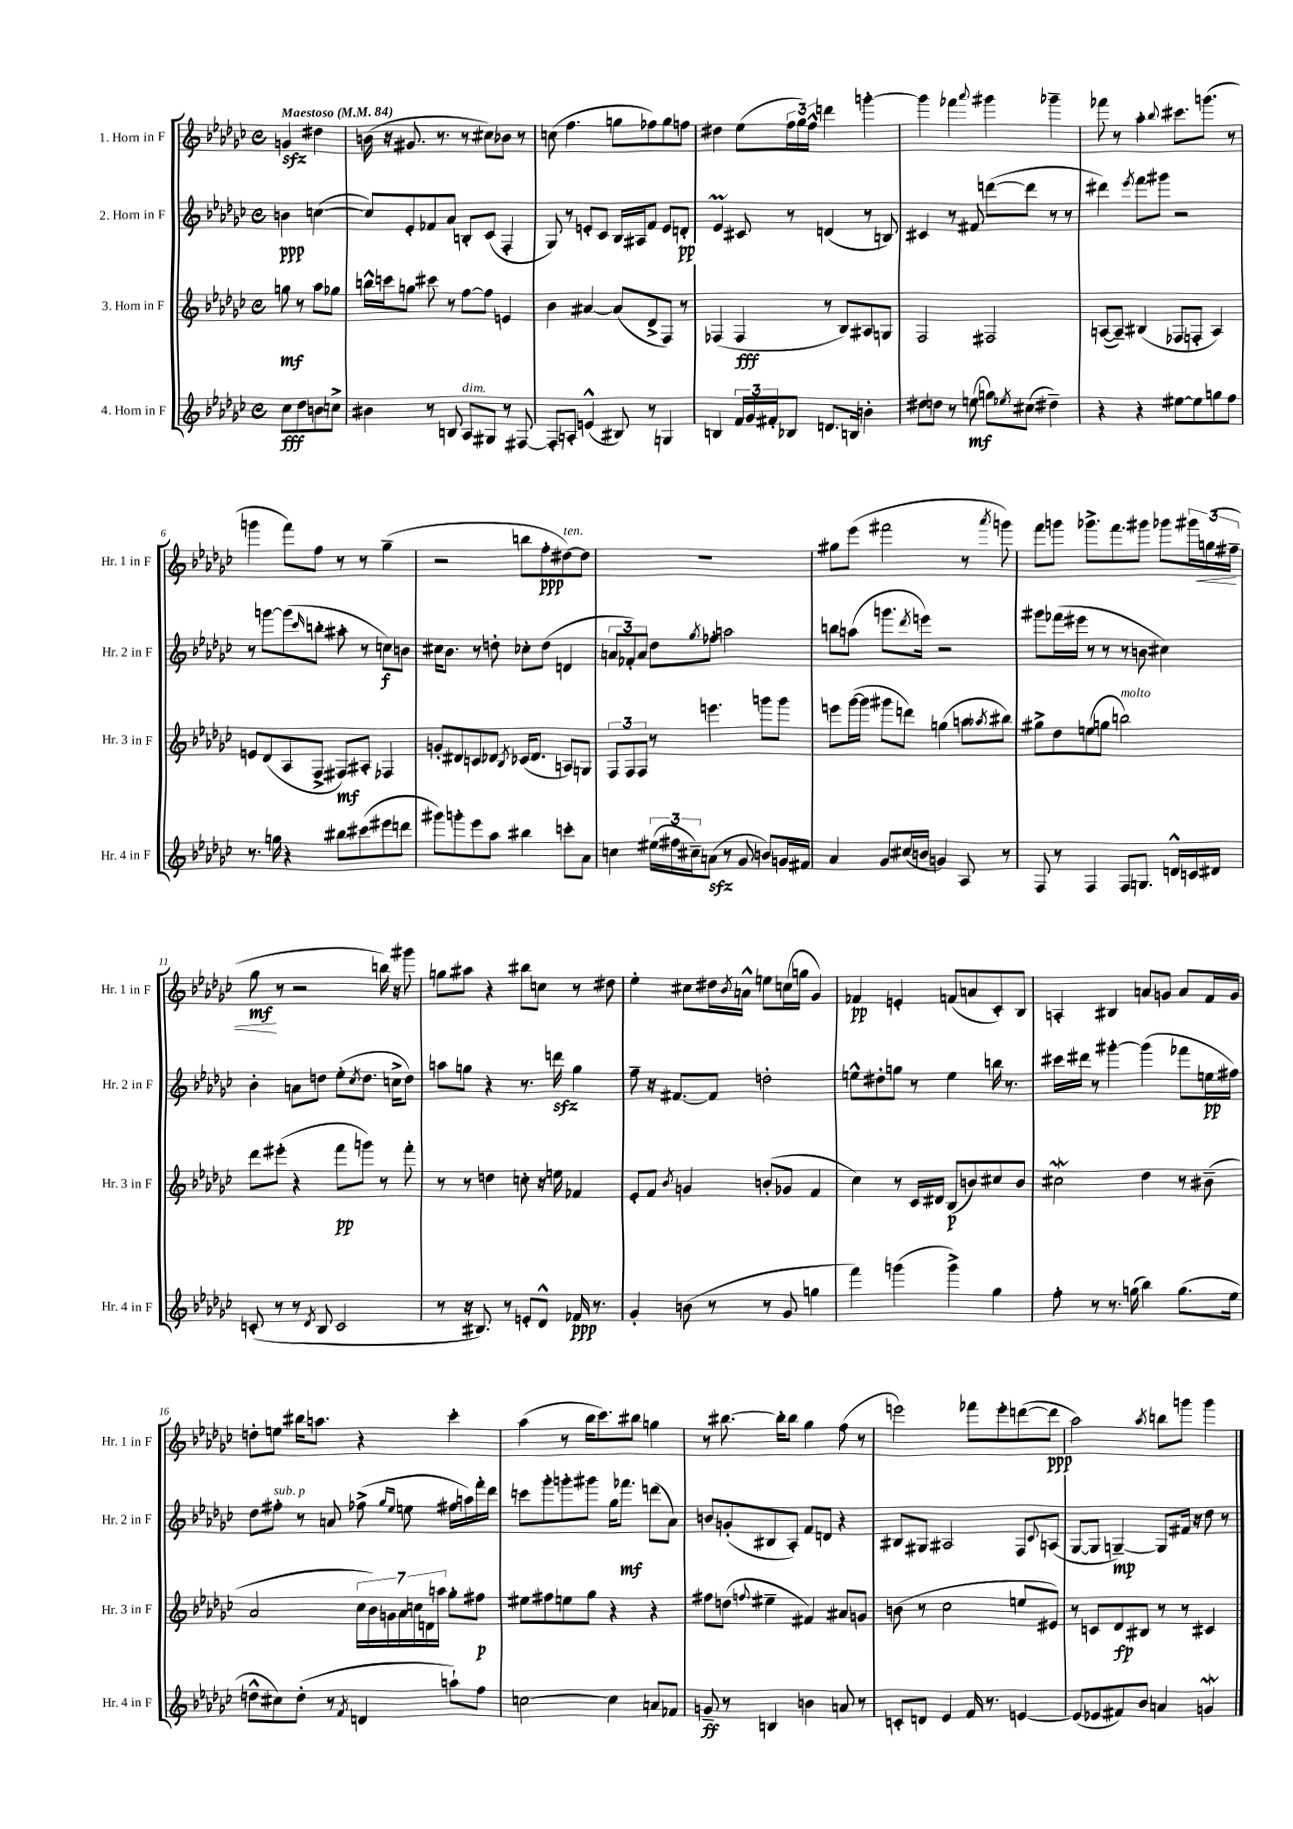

**kern	**dynam	**kern	**dynam	**kern	**dynam	**kern	**dynam
*part4	*part4	*part3	*part3	*part2	*part2	*part1	*part1
*staff4	*staff4	*staff3	*staff3	*staff2	*staff2	*staff1	*staff1
*I"4. Horn in F	*	*I"3. Horn in F	*	*I"2. Horn in F	*	*I"1. Horn in F	*
*I'Hr. 4 in F	*	*I'Hr. 3 in F	*	*I'Hr. 2 in F	*	*I'Hr. 1 in F	*
*clefG2	*	*clefG2	*	*clefG2	*	*clefG2	*
*k[b-e-a-d-g-c-]	*	*k[b-e-a-d-g-c-]	*	*k[b-e-a-d-g-c-]	*	*k[b-e-a-d-g-c-]	*
*M4/4	*	*M4/4	*	*M4/4	*	*M4/4	*
*met(c)	*	*met(c)	*	*met(c)	*	*met(c)	*
*MM84	*	*MM84	*	*MM84	*	*MM84	*
=	=	=	=	=	=	=	=
!	!	!	!	!	!	!LO:TX:a:B:t=Maestoso	!
8cc-\L	fff	8ggn\	mf	4bn\	ppp	4gnzz/	.
8dd-\	.	8r	.	.	.	.	.
8bn\	.	8aa-\L	.	([4ccn\	.	4dd#X\	.
8ccn^\J	.	8gg-X\J	.	.	.	.	.
=1	=1	=1	=1	=1	=1	=1	=1
4b#X\	.	16bbn^^\LL	.	8cc/L])	.	(16bn\	.
.	.	16cccn\J	.	.	.	16r	.
.	.	8ggn\J	.	8e-'/	.	8.g#X/	.
8r	.	8ccc#X\	.	8f-X/	.	.	.
.	.	.	.	.	.	8.r	.
8Bn/	.	8r	.	8a-/J	.	.	.
!LO:TX:a:i:t=dim.	!	!	!	!	!	!	!
8A-/L	.	[8ff\L	.	8Bn'/L	.	8r	.
8G#X/J	.	8ff\J]	.	(8c-/J	.	8cc#X\L)	.
8r	.	4en/	.	4F'/	.	8b-X\J	.
[8F#X/	.	.	.	.	.	8r	.
=2	=2	=2	=2	=2	=2	=2	=2
8F#'/L]	.	4b-\	.	8G-/)	.	(8ccn\	.
8An'/J	.	.	.	8r	.	4.ff\	.
(4en^^/	.	[4a#X/	.	8en'/L	.	.	.
.	.	.	.	8c-/J	.	.	.
8B#X/)	.	(8a#/L]	.	16B-/LL	.	8ggn\L	.
.	.	.	.	16A#X/J	.	.	.
8r	.	8d-^/	.	8f/J	.	8ff-X\)	.
4Gn/	.	8F/J)	.	8e/L	.	8gg\	.
.	.	8r	.	8dn'/J	pp	8ffn\J	.
=3	=3	=3	=3	=3	=3	=3	=3
4Bn/	.	(4F-X/	.	4e-M/	.	4dd#X\	.
24f/LL	.	4F-/	fff	8c#X/	.	(8ee-\L	.
24g-/	.	.	.	.	.	.	.
24f#X'/J	.	.	.	.	.	.	.
8B-X/J	.	.	.	8r	.	24ff\L	.
.	.	.	.	.	.	24gg-\)	.
.	.	.	.	.	.	24ff^^\JJ	.
8.dn/L	.	8r	.	(4dn/	.	4dddn\	.
.	.	8B-/L)	.	.	.	.	.
16Bn/Jk	.	.	.	.	.	.	.
4bn'\	.	8A#X/	.	8r	.	[4gggn'\	.
.	.	8Gn/J	.	8Bn/)	.	.	.
=4	=4	=4	=4	=4	=4	=4	=4
8dd#X\L	.	2F/	.	4c#X/	.	4ggg\]	.
8ddn\J	.	.	.	.	.	.	.
8r	.	.	.	8r	.	4fff-X\	.
(8een\	mf	.	.	8f#X/	.	.	.
.	.	.	.	.	.	8qqaaa-/	.
8ggn\L)	.	2F#X/	.	([8dddn\L	.	4ggg#X\	.
8qee-X/	.	.	.	.	.	.	.
(8cc#X\J	.	.	.	8ddd\J]	.	.	.
4dd#X~\)	.	.	.	8r	.	4ggg-X~\	.
.	.	.	.	8r	.	.	.
=5	=5	=5	=5	=5	=5	=5	=5
4r	.	([8An/L	.	4ddd#X\)	.	8fff-X\	.
.	.	8A~/J])	.	.	.	8r	.
.	.	.	.	8qeee-/	.	.	.
4r	.	(4B#X/	.	8fff\L	.	4aa-'\	.
.	.	.	.	8ggg#X\J	.	.	.
.	.	.	.	.	.	8qqbb-/	.
[8ee#X\L	.	8F-X/L	.	2r	.	8.ccc#X\L	.
8ee#\]	.	8Fn'/J	.	.	.	.	.
.	.	.	.	.	.	(8.gggn\J	.
8ggn\	.	4A/)	.	.	.	.	.
8ff\J	.	.	.	.	.	8r	.
!!LO:LB:g=z
=6	=6	=6	=6	=6	=6	=6	=6
8.r	.	8en/L	.	8r	.	4gggn\	.
.	.	(8d-/	.	[8gggn\L	.	.	.
16ggn\	.	.	.	.	.	.	.
4r	.	8A-/	.	(8ggg\]	.	8fff\L)	.
.	.	.	.	16qqccc-/	.	.	.
.	.	8F^/J	.	8bbn'\J	.	8ff\J	.
8bb#X\L	.	8F#X/L)	mf	8aa#X'\	.	8r	.
(8ccc#X\	.	8A#X'/J	.	8r	.	8r	.
8eee#X\	.	4F-X/	.	8ccn\L)	f	(4gg-~\	.
8dddn\J	.	.	.	8bn\J	.	.	.
=7	=7	=7	=7	=7	=7	=7	=7
8ggg#X\L)	.	8gn'/L	.	16cc#X\KL	.	2r	.
.	.	.	.	8.b-\J	.	.	.
8gggn'\	.	8d#X/	.	.	.	.	.
8eee-\	.	8cn/	.	8r	.	.	.
8aa-\J	.	8d-X/J	.	8ddn'\	.	.	.
.	.	8qB-/	.	.	.	.	.
4bb#X\	.	(16c-X/KL	.	8cc-X'\L	.	8bbn\L	.
.	.	8.d-/J	.	.	.	.	.
.	.	.	.	(8dd\J	.	8ff'\	ppp
!	!	!	!	!	!	!LO:TX:a:i:t=ten.	!
8cccn'\L	.	8An/L)	.	4dn/	.	[8dd#X\)	.
8a-\J	.	8Gn/J	.	.	.	8dd#\J]	.
=8	=8	=8	=8	=8	=8	=8	=8
4ccn\	.	12F/L	.	12an/L	.	1r	.
.	.	12F/	.	12f-X'/)	.	.	.
.	.	12F/J	.	12a/J	.	.	.
(24ee#X\LL	.	8r	.	8dd-\L	.	.	.
24ff#X\	.	.	.	.	.	.	.
24cc#X~\J)	.	.	.	.	.	.	.
.	.	.	.	8qgg-/	.	.	.
(8anzz\J	.	4.eeen\	.	8ff-X'\J	.	.	.
8r	.	.	.	2aan\	.	.	.
8g-/	.	.	.	.	.	.	.
8bn/L)	.	8gggn\L	.	.	.	.	.
16gn/L	.	8ggg\J	.	.	.	.	.
16f#X/JJ	.	.	.	.	.	.	.
=9	=9	=9	=9	=9	=9	=9	=9
4a-/	.	8eeen\L	.	8bbn\L	.	8gg#X\L	.
.	.	([16ggg-\L	.	(8aan\J	.	(8eee-\J	.
.	.	16ggg-\JJ]	.	.	.	.	.
8g-/L	.	8ggg#X\L	.	8.gggn\L	.	2fff#X\	.
(16cc#X/L	.	8dddn\J)	.	.	.	.	.
.	.	.	.	8qddd-/	.	.	.
16bn/JJ	.	.	.	16eeen\Jk)	.	.	.
4gn/)	.	(4ggn\	.	2r	.	.	.
8A-/	.	8aan\L	.	.	.	8r	.
.	.	8qaa-X/	.	.	.	8qaaa-/	.
8r	.	8bb#X\J)	.	.	.	8gggn\)	.
=10	=10	=10	=10	=10	=10	=10	=10
8F/	.	8gg#X^\L	.	8ggg#X\L	.	8fff\L	.
8r	.	8dd-\	.	(16fff-X\L	.	8gggn\J	.
.	.	.	.	16eee#X\JJ	.	.	.
4F/	.	(8een\	.	8r	.	8.ggg-X^\L	.
.	.	8ggn\J	.	8r	.	.	.
.	.	.	.	.	.	8.fff\	.
!	!	!LO:TX:a:i:t=molto	!	!	!	!	!
8F/L	.	2bbn\)	.	8r	.	.	.
8.Gn/J	.	.	.	8bn\	.	8ggg#X\J	.
.	.	.	.	4cc#X\)	.	8ggg-X\L	.
16dn^^/LL	.	.	.	.	.	.	.
16cn/	.	.	.	.	.	24ggg#X\L	.
!	!	!	!	!	!	!	!LO:HP:b
.	.	.	.	.	.	(24ggn\	<
16d#X/JJ	.	.	.	.	.	.	.
.	.	.	.	.	.	24ff#X~\JJ	.
!!LO:LB:g=z
=11	=11	=11	=11	=11	=11	=11	=11
(8cn'/	.	8ddd-\L	.	4b-'\	.	8gg-\	mf
8r	.	(8eee#X'\J	.	.	.	8r	[
8r	.	4r	.	8an\L	.	2r	.
8qd-/	.	.	.	.	.	.	.
8B-/	.	.	.	8ddn\J	.	.	.
2c/	.	8fff\L	pp	(8ee-'\L	.	.	.
.	.	.	.	8qcc-/	.	.	.
.	.	8gggn\J)	.	8.dd\J	.	.	.
.	.	8r	.	.	.	16bbn\)	.
.	.	.	.	16ccn^\KL	.	16r	.
.	.	8fff'\	.	8dd\J)	.	8ggg#X\	.
=12	=12	=12	=12	=12	=12	=12	=12
8r	.	8r	.	8aan\L	.	8ggn\L	.
16r	.	8r	.	8ggn\J	.	8aa#X\J	.
8.B#X/)	.	.	.	.	.	.	.
.	.	4ddn\	.	4r	.	4r	.
8r	.	.	.	.	.	.	.
8en'/L	.	8ccn'\	.	8.r	.	8bb#X\L	.
8d-^^/J	.	16r	.	.	.	8ccn\J	.
.	.	16een\	.	16dddnzz\	.	.	.
16f-X/	ppp	4f-X/	.	4gg\	.	8r	.
8.r	.	.	.	.	.	.	.
.	.	.	.	.	.	8dd#X\	.
=13	=13	=13	=13	=13	=13	=13	=13
4g-'/	.	8e-'/L	.	8ff~\	.	4ee-'\	.
.	.	8f/J	.	16r	.	.	.
.	.	.	.	[8.f#X/L	.	.	.
.	.	8qb-/	.	.	.	.	.
(8bn\	.	4gn/	.	.	.	8cc#X\L	.
8r	.	.	.	8f#/J]	.	16dd#X\L	.
.	.	.	.	.	.	8qb-/	.
.	.	.	.	.	.	16an^^\JJ	.
8r	.	(8bn'/L	.	2ddn'\	.	8een\L	.
8g-/	.	8g-X/J	.	.	.	(16ccn\L	.
.	.	.	.	.	.	16ggn\JJ	.
4ggn\	.	4f/	.	.	.	4g-/)	.
=14	=14	=14	=14	=14	=14	=14	=14
4fff\)	.	4cc-\)	.	8een^^\L	.	4f-X/	pp
.	.	.	.	8dd#X'\	.	.	.
(4gggn\	.	8r	.	8ggn\J	.	4en'/	.
.	.	16c-/LL	.	8r	.	.	.
.	.	16d#X/JJ	.	.	.	.	.
4ggg^\)	.	(8B-/L	p	4ee\	.	(8fn/L	.
.	.	8bn/)	.	.	.	8an/	.
4gg-\	.	8cc#X/	.	16bbn\	.	8c-'/)	.
.	.	.	.	8.r	.	.	.
.	.	8b/J	.	.	.	8B-/J	.
=15	=15	=15	=15	=15	=15	=15	=15
8ff'\	.	2cc#XW\	.	16ccc#X\LL	.	4An'/	.
.	.	.	.	16ddd#X\JJ	.	.	.
8r	.	.	.	8r	.	.	.
8.r	.	.	.	[4ggg#X'\	.	4B#X/	.
(16ggn\	.	.	.	.	.	.	.
4bb-\)	.	4dd-\	.	(4ggg#\]	.	8an/L	.
.	.	.	.	.	.	8gn/J	.
(8.gg\L	.	8r	.	8fff-X\L	.	8a/L	.
.	.	(8b#X~\	.	16een\L	pp	16f/L	.
16ee-\Jk	.	.	.	16ff#X\JJ)	.	16g/JJ	.
!!LO:LB:g=z
=16	=16	=16	=16	=16	=16	=16	=16
8ddn^^\L	.	2a-/	.	8dd-\L	.	8ddn'\L	.
!	!	!	!	!LO:TX:a:i:t=sub. p	!	!	!
8cc#X\)	.	.	.	8ff#X'\J	.	8een\J	.
(8dd'\J	.	.	.	8r	.	16bb#X\KL	.
.	.	.	.	.	.	8.aan\J	.
8r	.	.	.	8an/	.	.	.
8qf/	.	.	.	.	.	.	.
4dn/	.	28cc-\LL	.	(8ff-X^\	.	4r	.
.	.	28b-\)	.	.	.	.	.
.	.	28gn\	.	.	.	.	.
.	.	28a-\	.	.	.	.	.
.	.	.	.	16qqgg-/LL	.	.	.
.	.	.	.	16qqee-/JJ	.	.	.
.	.	.	.	8een\	.	.	.
.	.	28ccn\	.	.	.	.	.
.	.	28dn\	.	.	.	.	.
.	.	28aan\JJ	.	.	.	.	.
8aan`\L)	.	8gg-'\L	.	16ff#X\LL	.	4ccc-'\	.
.	.	.	.	16aan\)	.	.	.
8ff\J	.	8ff#X\J	p	16fff'\	.	.	.
.	.	.	.	16ddd-\JJ	.	.	.
=17	=17	=17	=17	=17	=17	=17	=17
[2ccn\	.	8ee#X\L	.	8cccn\L	.	(4aa-\	.
.	.	8ff#X\	.	8ggg-'\	.	.	.
.	.	8een\	.	8gggn'\	.	8r	.
.	.	8gg-\J	.	8ggg#X\J	.	16bb-\KL	.
.	.	.	.	.	.	8.ccc-\)	.
4cc\]	.	4r	.	16gg-\KL	.	.	.
.	.	.	.	8.fff-X\J	mf	.	.
.	.	.	.	.	.	8bb#X\J	.
8an/L	.	4r	.	(8dddn\L	.	4ggn\	.
8f-X/J	.	.	.	8a-\J)	.	.	.
=18	=18	=18	=18	=18	=18	=18	=18
8gn~/	ff	8ff#X\L	.	8bn/L	.	8r	.
8r	.	(8ddn\J	.	(8gn'/	.	[8.bb#X\	.
.	.	8qqffn/	.	.	.	.	.
4Bn/	.	4ee#X~\	.	8B#X/	.	.	.
.	.	.	.	.	.	16bb#'\KL]	.
.	.	.	.	8A-'/J)	.	8bb#\J	.
4bn\	.	4f#X/)	.	8f/L	.	4gg-\	.
.	.	.	.	8dn/J	.	.	.
8an/	.	8a#X/L	.	4r	.	(8ff\	.
8r	.	8gn/J	.	.	.	8r	.
=19	=19	=19	=19	=19	=19	=19	=19
8cn'/L	.	(8bn\	.	8B#X/L	.	2eeen\)	.
8dn/J	.	8r	.	8G#X/J	.	.	.
4e-/	.	2cc-\	.	2A#X/	.	.	.
16f/	.	.	.	.	.	8fff-X\L	.
8.r	.	.	.	.	.	.	.
.	.	.	.	.	.	8eee'\	.
[4en/	.	8een/L	.	8F/L	.	([8dddn\	.
.	.	.	.	8qqc-/	.	.	.
.	.	8e#X/J)	.	(8An/J	.	8ddd\J]	ppp
=20	=20	=20	=20	=20	=20	=20	=20
(8e/L]	.	8r	.	[8G-/L	.	2aa-\)	.
8e-X/	.	8cn/L	.	8G-/J]	.	.	.
8f#X/)	.	8d-/	fp	[4Gn~/)	mp	.	.
8b-/J	.	8B#X/J	.	.	.	.	.
.	.	.	.	.	.	8qaa-/	.
4an/	.	8r	.	8G/L]	.	8bbn\L	.
.	.	8r	.	16f#X/Jk	.	8gggn\J	.
.	.	.	.	16r	.	.	.
4gnW/	.	4c#X/	.	8dd-\	.	4ggg\	.
.	.	.	.	8r	.	.	.
==	==	==	==	==	==	==	==
*-	*-	*-	*-	*-	*-	*-	*-
